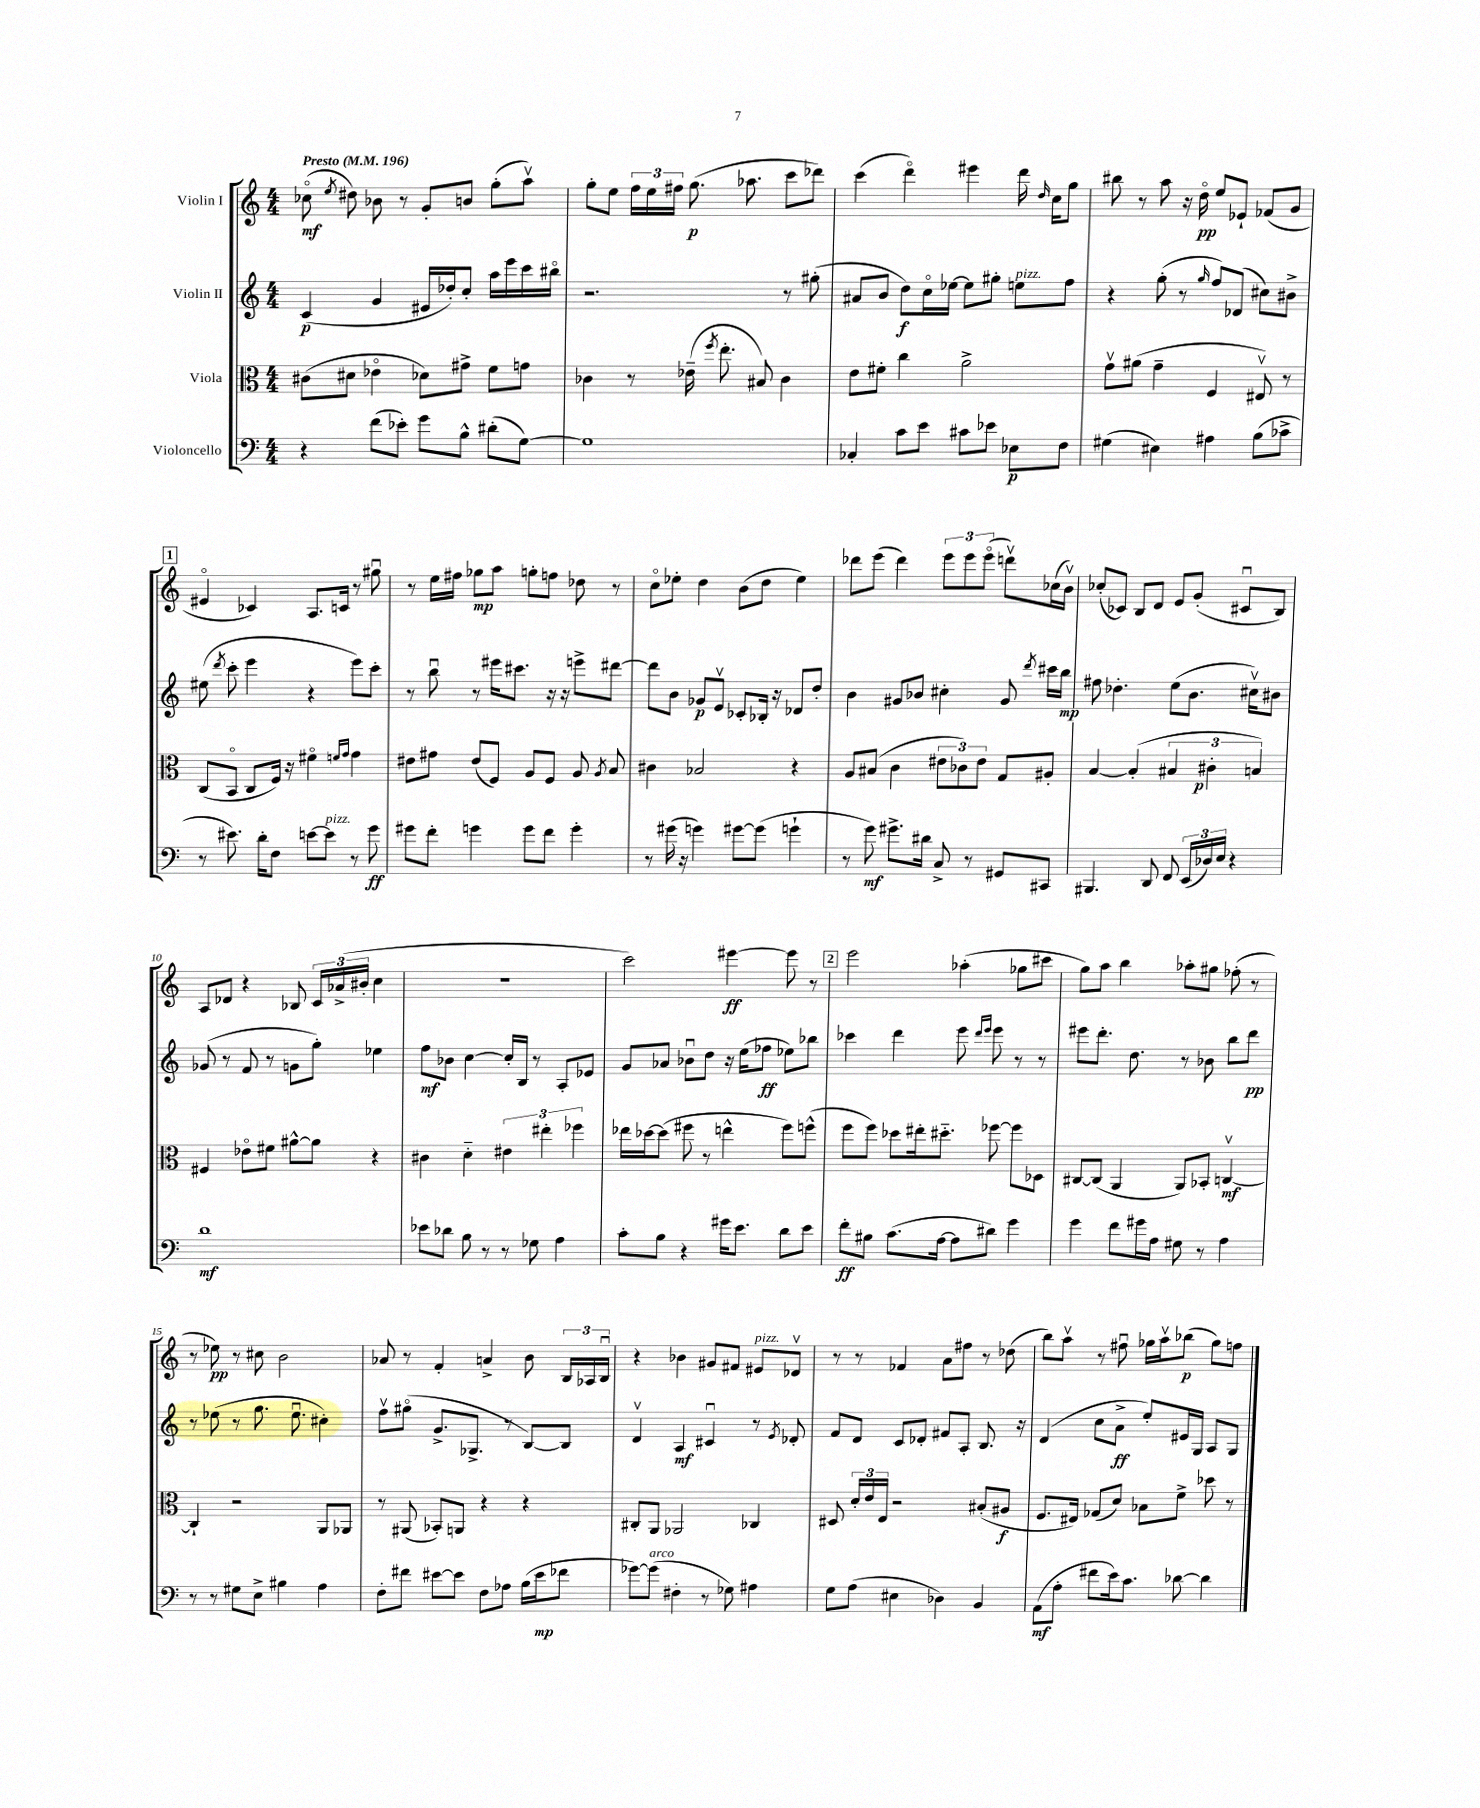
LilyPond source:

<<
\new StaffGroup <<
\new Staff = "s0" \with { instrumentName = "Violin I" } {
    \clef treble \key c \major \numericTimeSignature \time 4/4 \tempo "Presto" 4 = 196
    \autoBeamOff ces''8\flageolet\mf( \acciaccatura { e''8 } dis''8) bes'8 r8 g'8[-. b'8] g''8[-.( a''8]\upbow) |
    g''8[-. e''8] \tuplet 3/2 { f''16[ e''16 fis''16] } g''8.\p( aes''8. c'''8[ des'''8]) |
    c'''4( d'''4\flageolet) eis'''4 d'''16 \grace { d''16 } c''16[ g''8] |
    bis''8 r8 a''8 r16 d''16\flageolet\pp e''8[ ees'8]-! fes'8[( g'8] |
    \mark \markup { \box "1" } eis'4\flageolet ces'4) a8.[ c'16] r8 gis''8\downbow |
    r8 e''16[ fis''16] ges''8[\mp a''8] g''8[-. f''8] des''8 r8 |
    c''8[\flageolet ees''8]-. d''4 b'8[( d''8] ees''4) |
    des'''8[ e'''8]( des'''4) \tuplet 3/2 { e'''8[ e'''8 e'''8]\flageolet( } d'''8[\upbow) ces''16( b'16]\upbow) |
    ces''8[-.( ces'8]) b8[ d'8] e'8[ g'8]-.( cis'8[\downbow b8]) |
    a8[ des'8] r4 bes8 \tuplet 3/2 { c'16[ aes'16->( bis'16]-. } c''4 |
    r1 |
    c'''2) eis'''4~\ff eis'''8 r8 |
    \mark \markup { \box "2" } e'''2 aes''4-.( ges''8[ cis'''8] |
    g''8[) a''8] b''4 aes''8[-. gis''8] fes''8-.( r8 |
    r8 ees''8\pp) r8 cis''8 b'2 |
    aes'8 r8 f'4-. a'4-> b'8 \tuplet 3/2 { b16[ aes16 b16]\downbow } |
    r4 bes'4 gis'8[ fis'8] eis'8[^\markup { \italic "pizz." } des'8]\upbow |
    r8 r8 fes'4 a'8[ fis''8] r8 des''8( |
    b''8[) a''8]\upbow r8 fis''8\downbow ges''16[ a''16\upbow bes''8]\p( ges''8[) f''8] \bar "|." |
}
\new Staff = "s1" \with { instrumentName = "Violin II" } {
    \clef treble \key c \major \numericTimeSignature \time 4/4
    \autoBeamOff c'4\p( g'4 eis'16[ des''16-.) c''8]-. a''16[ e'''16 c'''16 bis''16]\flageolet |
    r2. r8 gis''8-.( |
    ais'8[ b'8] d''8[\f) c''16\flageolet ees''16]~ ees''8[ gis''8]-. e''8[^\markup { \italic "pizz." } f''8] |
    r4 g''8-.( r8 \grace { g''16 } f''8[) des'8]( cis''8[) bis'8]-> |
    \mark \markup { \box "1" } eis''8( \acciaccatura { d'''8 } c'''8-. e'''4 r4 e'''8[) c'''8]-. |
    r8 b''8\downbow r8 eis'''16[ cis'''8.] r16 r16 e'''8[-> dis'''8]~ |
    dis'''8[ b'8] ges'8[\p e'8]\upbow ces'8[-. bes16]-. r16 des'8[ d''8]-. |
    b'4 gis'8[ bes'8] cis''4-. gis'8 \acciaccatura { d'''8 } cis'''16[ b''16]\mp |
    fis''8 des''4.-. e''8[( b'8.] cis''16[\upbow) bis'8] |
    ges'8( r8 f'8 r8 g'8[ g''8]-.) ees''4 |
    f''8[\mf bes'8] c''4~ c''16[-. b16] r8 a8[-. ees'8] |
    g'8[ aes'8] bes'8[\downbow d''8] r16 e''16[( fes''8]\ff ees''8[) bes''8] |
    \mark \markup { \box "2" } ces'''4 d'''4 e'''8 \grace { d'''16[ e'''16] } e'''8 r8 r8 |
    eis'''8[ d'''8.]-. d''8. r8 bes'8 b''8[ d'''8]\pp |
    r8 ees''8( r8 g''8. ees''8.\downbow cis''4-.) |
    f''8[\upbow gis''8]\flageolet( g'8.[-> ges8.]-> r8 b8[~) b8] |
    d'4\upbow a4\mf cis'4\downbow r8 \acciaccatura { e'8 } des'8-. |
    f'8[ d'8] c'8[ des'8]-. fis'8[ a8]-. b8. r16 |
    d'4( c''8[ a'8]->\ff e''8[-.) eis'16 g16] a8[ g8] \bar "|." |
}
\new Staff = "s2" \with { instrumentName = "Viola" } {
    \clef alto \key c \major \numericTimeSignature \time 4/4
    \autoBeamOff cis'8[( dis'8] ees'4\flageolet des'8[) gis'8]-> f'8[ g'8] |
    ces'4 r8 ees'16--( \acciaccatura { f''8 } e''8.-. bis8) ces'4 |
    e'8[ fis'8]-. c''4 a'2-> |
    g'8[\upbow ais'8]( g'4-- f4 eis8\upbow) r8 |
    \mark \markup { \box "1" } c8[( b,8]\flageolet c8[ f16]) r16 fis'4\flageolet \grace { f'16[ g'16] } g'4 |
    eis'8[ gis'8] eis'8[( f8]) a8[ f8] a8 \acciaccatura { a8 } b8 |
    cis'4 bes2 r4 |
    a8[ bis8]( c'4 \tuplet 3/2 { eis'8[ ces'8) eis'8] } g8[ ais8]-. |
    b4~ b4-.( \tuplet 3/2 { bis4 cis'4-.\p b4) } |
    fis4 ees'8[\flageolet fis'8] ais'8[~-^ ais'8] r4 |
    cis'4 d'4-_ \tuplet 3/2 { eis'4 eis''4-. fes''4 } |
    ees''16[ des''16~ des''8]( fis''8 r8 e''4-^ fis''8[) f''8]-^( |
    \mark \markup { \box "2" } f''8[ f''8]) des''8[ eis''16-. dis''8.]-_ fes''8~ fes''8[ des8] |
    cis8[~ cis8]( a,4 a,8[) bes,8]-. c4~\upbow\mf |
    c4-! r2 a,8[ aes,8] |
    r8 ais,8( bes,8[-.) a,8] r4 r4 |
    cis8[-. a,8] aes,2 ces4 |
    dis8 \tuplet 3/2 { d'16[-. e'16 e16] } r2 bis8[-.( ais8]\f |
    f8.[ eis16]) ges8[( d'8]) bes8[ f'8]-> des''8 r8 \bar "|." |
}
\new Staff = "s3" \with { instrumentName = "Violoncello" } {
    \clef bass \key c \major \numericTimeSignature \time 4/4
    \autoBeamOff r4 f'8[( ees'8]-.) g'8[ b8]-^ dis'8[-.( g8]~) |
    g1 |
    ces4-. c'8[ e'8] cis'8[ ees'8] ees8[\p f8] |
    gis4( eis4) ais4 b8[( ces'8]-> |
    \mark \markup { \box "1" } r8 eis'8.) d'16[-. f8] e'8[~ e'8]^\markup { \italic "pizz." } r8 g'8\ff |
    gis'8[ f'8]-. g'4 g'8[ f'8] g'4-. |
    r8 gis'16( r16 g'4) gis'8[~ gis'8]( g'4-! |
    r8 g'8\mf) gis'8.[-> dis'16] c8-> r8 gis,8[ cis,8] |
    bis,,4. d,8 f,8 \tuplet 3/2 { e,16[( des16) e16] } r4 |
    d'1\mf |
    ees'8[ des'8] b8 r8 r8 ges8 a4 |
    c'8[-. b8] r4 gis'16[ e'8.] d'8[ e'8] |
    \mark \markup { \box "2" } f'8[-.\ff bis8] c'8.[( a16]~ a8[ dis'8]) g'4 |
    g'4 f'8[ gis'16 a16] gis8 r8 a4 |
    r8 r8 gis8[ e8]-> bis4 a4 |
    f8[-. fis'8] eis'8[~ eis'8] f8[ aes8] b16[( eis'16\mp fes'8] |
    ges'8[~) ges'8]^\markup { \italic "arco" }( fis4-. r8 ges8) ais4 |
    g8[ a8]( eis4 des4) b,4 |
    a,8[\mf( a8]-. fis'8[ e'16) c'8.] des'8~ des'4 \bar "|." |
}
>>
>>
